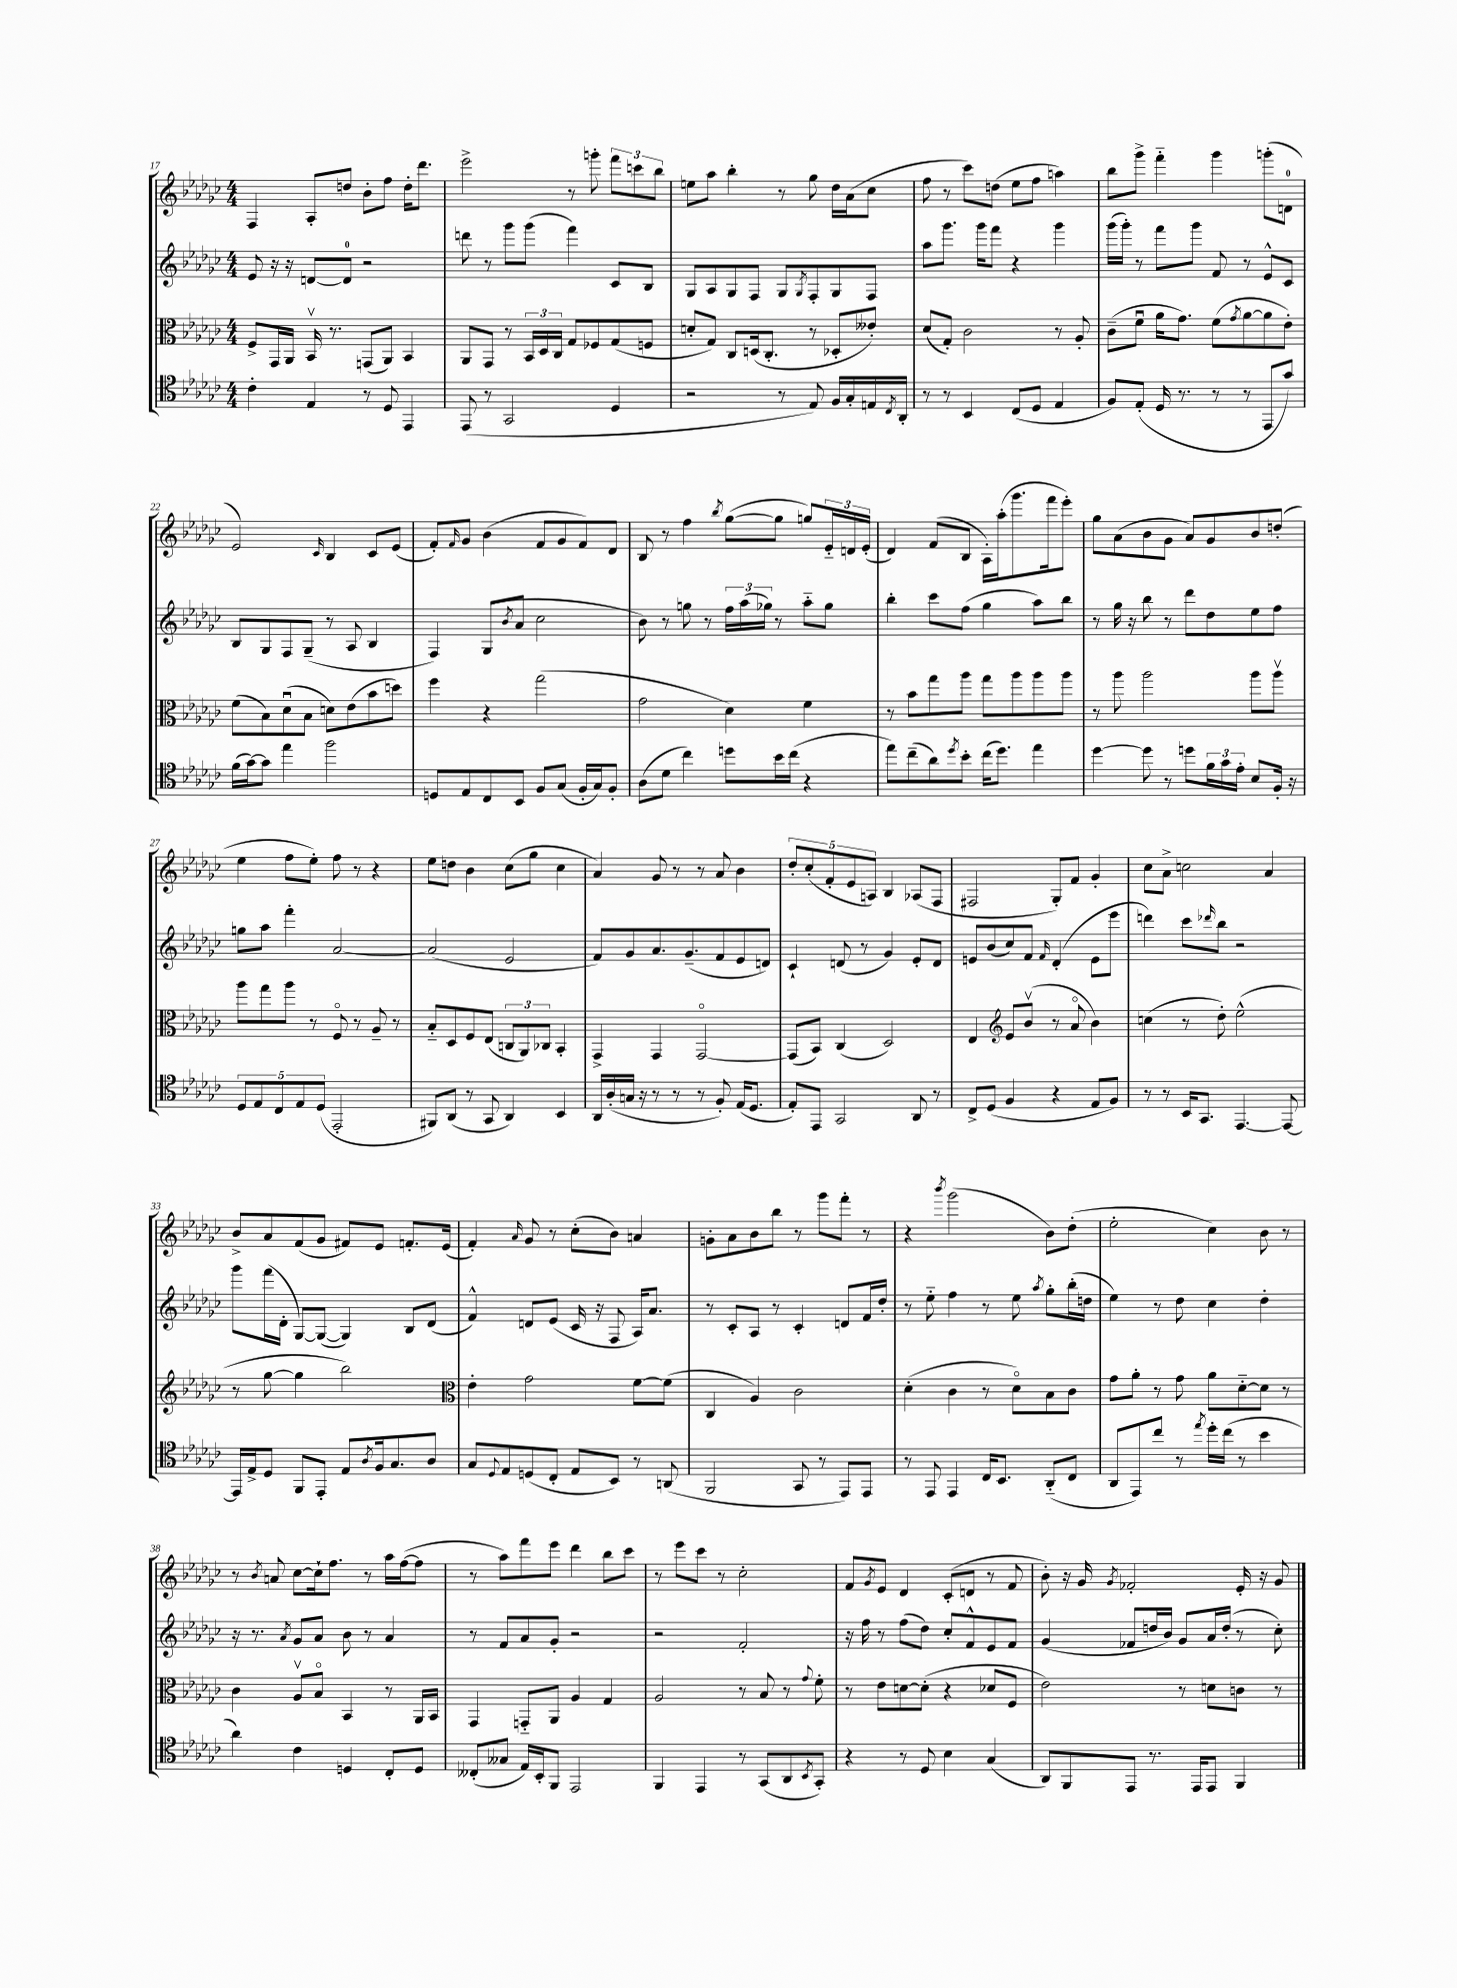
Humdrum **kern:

**kern	**kern	**kern	**kern
*part4	*part3	*part2	*part1
*staff4	*staff3	*staff2	*staff1
*clefC4	*clefC3	*clefG2	*clefG2
*k[b-e-a-d-g-c-]	*k[b-e-a-d-g-c-]	*k[b-e-a-d-g-c-]	*k[b-e-a-d-g-c-]
*M4/4	*M4/4	*M4/4	*M4/4
=17	=17	=17	=17
4c-'\	8F^/L	8e-/	4F/
.	16GG-/L	16r	.
.	16AA-/JJ	16r	.
4E-/	16BB-v/	[8dn/L	8A-'/L
.	8.r	.	.
.	.	8d/J]	8ddn/J
8r	(8GGn/L	2r	8b-'\L
8D-/	8AA-/J)	.	8ff\J
4EE-/	4BB-/	.	16dd'\KL
.	.	.	8.ddd-\J
=18	=18	=18	=18
(8EE-/	8AA-/L	8dddn\	2eee-^\
8r	8GG-/J	8r	.
2GG-/	8r	8ggg-\L	.
.	24BB-/LL	(8ggg-\J	.
.	24D-/	.	.
.	24C-/JJ	.	.
.	8G-/L	4fff\)	8r
.	8F-X/	.	8gggn'\
4D-/	(8G-/	8c-/L	12fff\L
.	.	.	12cccn\
.	8Fn/J	8B-/J	.
.	.	.	12bb-\J
=19	=19	=19	=19
2r	8dn'/L	8G-/L	8een\L
.	8G-/J)	8A-/	8aa-\J
.	8C-/L	8G-/	4bb-'\
.	(16Dn/k	8F/J	.
.	8.C-'/J	.	.
8r	.	8G-/L	8r
.	.	8qG-/	.
8E-/)	8r	8F'/	8gg-\
16F/LL	8D-X'/L	8G-/	16dd-\LL
16G-'/	.	.	(16a-\J
16En/	8e--X'/J)	8F/J	8cc-\J
8qC-/	.	.	.
16AA-'/JJ	.	.	.
=20	=20	=20	=20
8r	(8d-/L	8aa-\L	8ff\
8r	8G-'/J)	8.ggg-\J	8r
4BB-/	2c-\	.	8ccc-\L)
.	.	16ggg-\KL	.
.	.	8fff\J	(8ddn\J
(8C-/L	.	4r	8ee-\L
8D-/J	.	.	8ff\J
4E-/	8r	4ggg-\	4aan\)
.	8A-'/	.	.
=21	=21	=21	=21
8F/L)	(8c-~\L	(16ggg-\LL	8bb-\L
.	.	16ggg-'\JJ)	.
(8E-'/J	8fu\J	8r	8ggg-^\J
16D-/	16a-\KL	8fff\L	4fff\
8.r	8.g-\J)	.	.
.	.	8ggg-\J	.
8r	(8f\L	8f/	4ggg-\
.	8qg-/	.	.
8r	[8a-\	8r	.
8EE-/L	8a-\]	8e-^^/L	(8gggn'\L
8g-/J)	8e-'\J)	8c-/J	8dn\J
!!LO:LB:g=z
=22	=22	=22	=22
(16f\LL	(8f\L	8B-/L	2e-/)
[16g-\J)	.	.	.
8g-\J]	8B-\)	8G-/	.
4ee-\	(8d-u\	8F/	.
.	8B-\J	(8G-~/J	.
.	.	.	16qqc-/
2ff\	8dn\L)	8r	4B-/
.	(8e-\	8A-/	.
.	8b-\	4B-/	8c-/L
.	8ddn\J)	.	(8e-/J
=23	=23	=23	=23
8Dn/L	4ff\	4F/)	8f'/L)
.	.	.	16qqf/
8E-/	.	.	8g-/J
8C-/	4r	(8G-/L	(4b-\
.	.	8qb-/	.
8BB-/J	.	8a-/J	.
8F/L	(2gg-\	2cc-\	8f/L
(8G-/J	.	.	8g-/
16F'/LL	.	.	8f/)
16G-/J)	.	.	.
8F'/J	.	.	8d-/J
=24	=24	=24	=24
(8A-\L	2g-\	8b-\)	8B-/
8d-\J	.	8r	8r
4cc-\)	.	8ggn\	4ff\
.	.	8r	.
.	.	.	8qbb-/
8ddn\L	4d-\)	24ff\LL	([8gg-\L
.	.	(24aa-\	.
.	.	24gg-X\JJ)	.
16b-\L	.	8r	8gg-\J]
(16cc-\JJ	.	.	.
4r	4f\	8aa-\L	8ggn/L)
.	.	8gg-\J	24e-/L
.	.	.	24dn/
.	.	.	(24e-'/JJ
=25	=25	=25	=25
8ee-\L)	8r	4bb-'\	4d-/)
(8cc-~\	8b-\L	.	.
8a-\)	8gg-\	8ccc-\L	(8f/L
8qdd-/	.	.	.
8b-'\J	8aa-\J	(8ff\J	8B-/J
(16cc-\KL	8gg-\L	4gg-\	16A-'\LL)
8.dd-\J)	.	.	(16aa-'\J
.	8aa-\	.	8.ggg-\
4ee-\	8aa-\	8aa-\L)	.
.	.	.	16fff\k
.	8aa-\J	8bb-\J	8eee-'\J)
=26	=26	=26	=26
[4dd-\	8r	8r	8gg-\L
.	8aa-\	16gg-\	(8a-\
.	.	16r	.
8dd-\]	2aa-\	8bb-\	8b-\
8r	.	8r	8g-\J
8ddn\L	.	8ddd-\L	8a-/L)
24f\L	.	8dd-\	8g-/
24g-\	.	.	.
24e-'\JJ	.	.	.
8B-/L	8aa-\L	8ee-\	8b-/
16F'/Jk	8aa-v\J	8ff\J	(8ddn'/J
16r	.	.	.
!!LO:LB:g=z
=27	=27	=27	=27
10D-/L	8aa-\L	8ggn\L	4ee-\
10E-/	.	.	.
.	8gg-\	8aa-\J	.
10C-/	.	.	.
.	8aa-\J	4fff'\	8ff\L
10E-/	.	.	.
.	8r	.	8ee-'\J)
(10D-/J	.	.	.
2EE-'/	8F/	[2a-/	8ff\
.	8r	.	8r
.	8A-~/	.	4r
.	8r	.	.
=28	=28	=28	=28
8FF#X/L)	8B-/L	(2a-/]	8ee-\L
(8AA-/J	8D-/	.	8ddn\J
8r	8F/	.	4b-\
8GG-/	(8E-/J	.	.
4AA-/)	12Cn/L	2e-/	(8cc-\L
.	12AA-/)	.	.
.	.	.	8gg-\J
.	12C-X/J	.	.
4BB-/	4BB-'/	.	4cc-\
=29	=29	=29	=29
16AA-/LL	4GG-^/	8f/L)	4a-/)
(16A-'/	.	.	.
16Gn/JJ	.	8g-/	.
16r	.	.	.
8r	4GG-/	8.a-/	8g-/
8r	.	.	8r
.	.	(8.g-~/	.
8r	[2GG-/	.	8r
8F'/)	.	8f/	8a-/
(16E-/KL	.	8e-/	4b-\
8.D-/J	.	.	.
.	.	8dn/J)	.
=30	=30	=30	=30
8E-'/L)	(8GG-/L]	4c-`/	10dd-'/L
.	.	.	(10cc-'/
8EE-/J	8BB-/J)	.	.
.	.	.	10f'/
2GG-/	(4C-/	(8dn/	.
.	.	.	10e-/
.	.	8r	.
.	.	.	10An/J)
.	2D-/)	4g-/)	4B-/
8AA-/	.	8e-'/L	(8A-X/L
8r	.	8d/J	8F/J
=31	=31	=31	=31
8C-^/L	4E-/	8en/L	2F#X/
(8D-/J	.	(8b-/	.
*	*clefG2	*	*
4F/	8e-/L	8cc-/)	.
.	(8b-v/J	8f/J	.
.	.	16qqf/	.
4r	8r	(4d-'/	8G-'/L)
.	8a-/	.	8f/J
8E-/L	4b-\)	8e\L	4g-'/
8F/J)	.	8eee-\J	.
=32	=32	=32	=32
8r	(4ccn\	4dddn\)	8cc-\L
8r	.	.	8a-^\J
16BB-/KL	8r	8ccc-\L	2ccn\
8.GG-/J	.	.	.
.	.	16qqddd-X/	.
.	8dd-'\)	8bb-\J	.
[4.EE-/	(2ee-^^\	2r	.
.	.	.	4a-/
8EE-/_	.	.	.
!!LO:LB:g=z
=33	=33	=33	=33
16EE-/LL]	8r	8ggg-\L	8b-^/L
16E-^/J	.	.	.
8D-/J	[8gg-\	(16fff\L	8a-/
.	.	16d-'\JJ	.
8FF/L	4gg-\]	[8G-/L)	(8f/
8EE-'/J	.	(8G-/J_	8g-/J
8E-/L	2bb-\)	4G-/])	8f#X/L)
8qA-/	.	.	.
16F/k	.	.	8e-/J
8.G-/	.	.	.
.	.	8B-/L	8.fn'/L
8A-/J	.	(8d-/J	.
.	.	.	(16e-/Jk
=34	=34	=34	=34
*	*clefC3	*	*
8G-/L	4e-'\	4f^^/)	4f'/)
8qqD-/	.	.	.
8E-/	.	.	.
.	.	.	16qqa-/
(8Dn/	2g-\	8dn/L	8g-/
8C-'/J	.	(8e-/J	8r
8E-/L	.	16c-/	(8cc-'\L
.	.	16r	.
8BB-/J)	.	8F/	8b-\J)
8r	[8f\L	16A-/KL)	4an/
.	.	8.a-/J	.
(8AAn/	(8f\J]	.	.
=35	=35	=35	=35
2FF/	4C-/	8r	8gn'\L
.	.	8c-'/L	8a-\
.	4A-/)	8A-/J	8b-\
.	.	8r	8bb-\J
8GG-/	2c-\	4c-'/	8r
8r	.	.	8ggg-\L
8EE-/L)	.	8dn/L	8fff'\J
8EE-/J	.	16f/L	8r
.	.	16dd-'/JJ	.
=36	=36	=36	=36
8r	(4d-'\	8r	4r
8EE-/	.	8ee-\	.
.	.	.	8qbbb-/
4EE-/	4c-\	4ff\	(2ggg-\
16C-/KL	8r	8r	.
8.BB-/J	.	.	.
.	8d-\L)	8ee-\	.
.	.	8qaa-/	.
(8AA-/L	8B-\	8gg-'\L	8b-\L)
8C-/J	8c-\J	(16bb-'\L	(8dd-'\J
.	.	16ddn\JJ	.
=37	=37	=37	=37
8AA-/L	8g-\L	4ee-\)	2ee-'\
8EE-/)	8a-'\J	.	.
8cc-/J	8r	8r	.
8r	8g-\	8dd-\	.
8qee-/	.	.	.
16dd-'\LL	8a-\L	4cc-\	4cc-\)
(16cc-\JJ	.	.	.
8r	[8d-\	.	.
4b-\	8d-\J]	4dd-'\	8b-\
.	8r	.	8r
!!LO:LB:g=z
=38	=38	=38	=38
4a-\)	4c-\	16r	8r
.	.	8.r	.
.	.	.	8qb-/
.	.	.	8an/
.	.	8qa-/	.
4c-\	8A-v/L	8g-/L	[8cc-\L
.	8B-/J	8a-/J	16cc-`\k]
.	.	.	8.ff\J
4Dn/	4BB-/	8b-\	.
.	.	8r	8r
8C-'/L	8r	4a-/	16aa-\LL
.	.	.	([16ff\J
8D/J	16AA-/LL	.	8ff\J]
.	16BB-/JJ	.	.
=39	=39	=39	=39
(8C--X'/L	4GG-/	8r	8r
8G--X/J	.	8f/L	8aa-\L)
16E-/LL)	8GGn/L	8a-/	8fff\
16BB-'/J	.	.	.
8FF/J	8AA-/J	8g-'/J	8eee-\J
2EE-/	4A-/	2r	4ddd-\
.	4G-/	.	8bb-\L
.	.	.	8ccc-\J
=40	=40	=40	=40
4FF/	2A-/	2r	8r
.	.	.	8eee-\L
4EE-/	.	.	8ccc-\J
.	.	.	8r
8r	8r	2f'/	2cc-'\
(8GG-/L	8B-/	.	.
8AA-/	8r	.	.
8qBB-/	8qqg-/	.	.
8GG-'/J)	8f'\	.	.
=41	=41	=41	=41
4r	8r	16r	8f/L
.	.	16ff\	.
.	.	.	8qg-/
.	8e-\L	8r	8e-/J
8r	[8dn\	(8ff\L	4d-/
8D-/	(8d'\J]	8dd-\J)	.
4B-\	4r	8cc-'/L	(8c-'/L
.	.	8f^^/	8dn/J
(4G-/	8d-X/L	8e-/	8r
.	8F/J	8f/J	8f/
=42	=42	=42	=42
8AA-/L)	2e-\)	(4g-/	8b-'\)
8FF/	.	.	16r
.	.	.	16g-/
.	.	.	8qg-/
8EE-/J	.	8f-X/L	2f-X'/
8.r	.	16ddn/L	.
.	.	16b-/JJ)	.
.	8r	8g-/L	.
16EE-/KL	.	.	.
8EE-/J	8dn\L	16a-/L	.
.	.	(16dd'/JJ	.
4FF/	8cn\J	8r	16e-'/
.	.	.	16r
.	8r	8cc-'\)	8g-/
==	==	==	==
*-	*-	*-	*-
